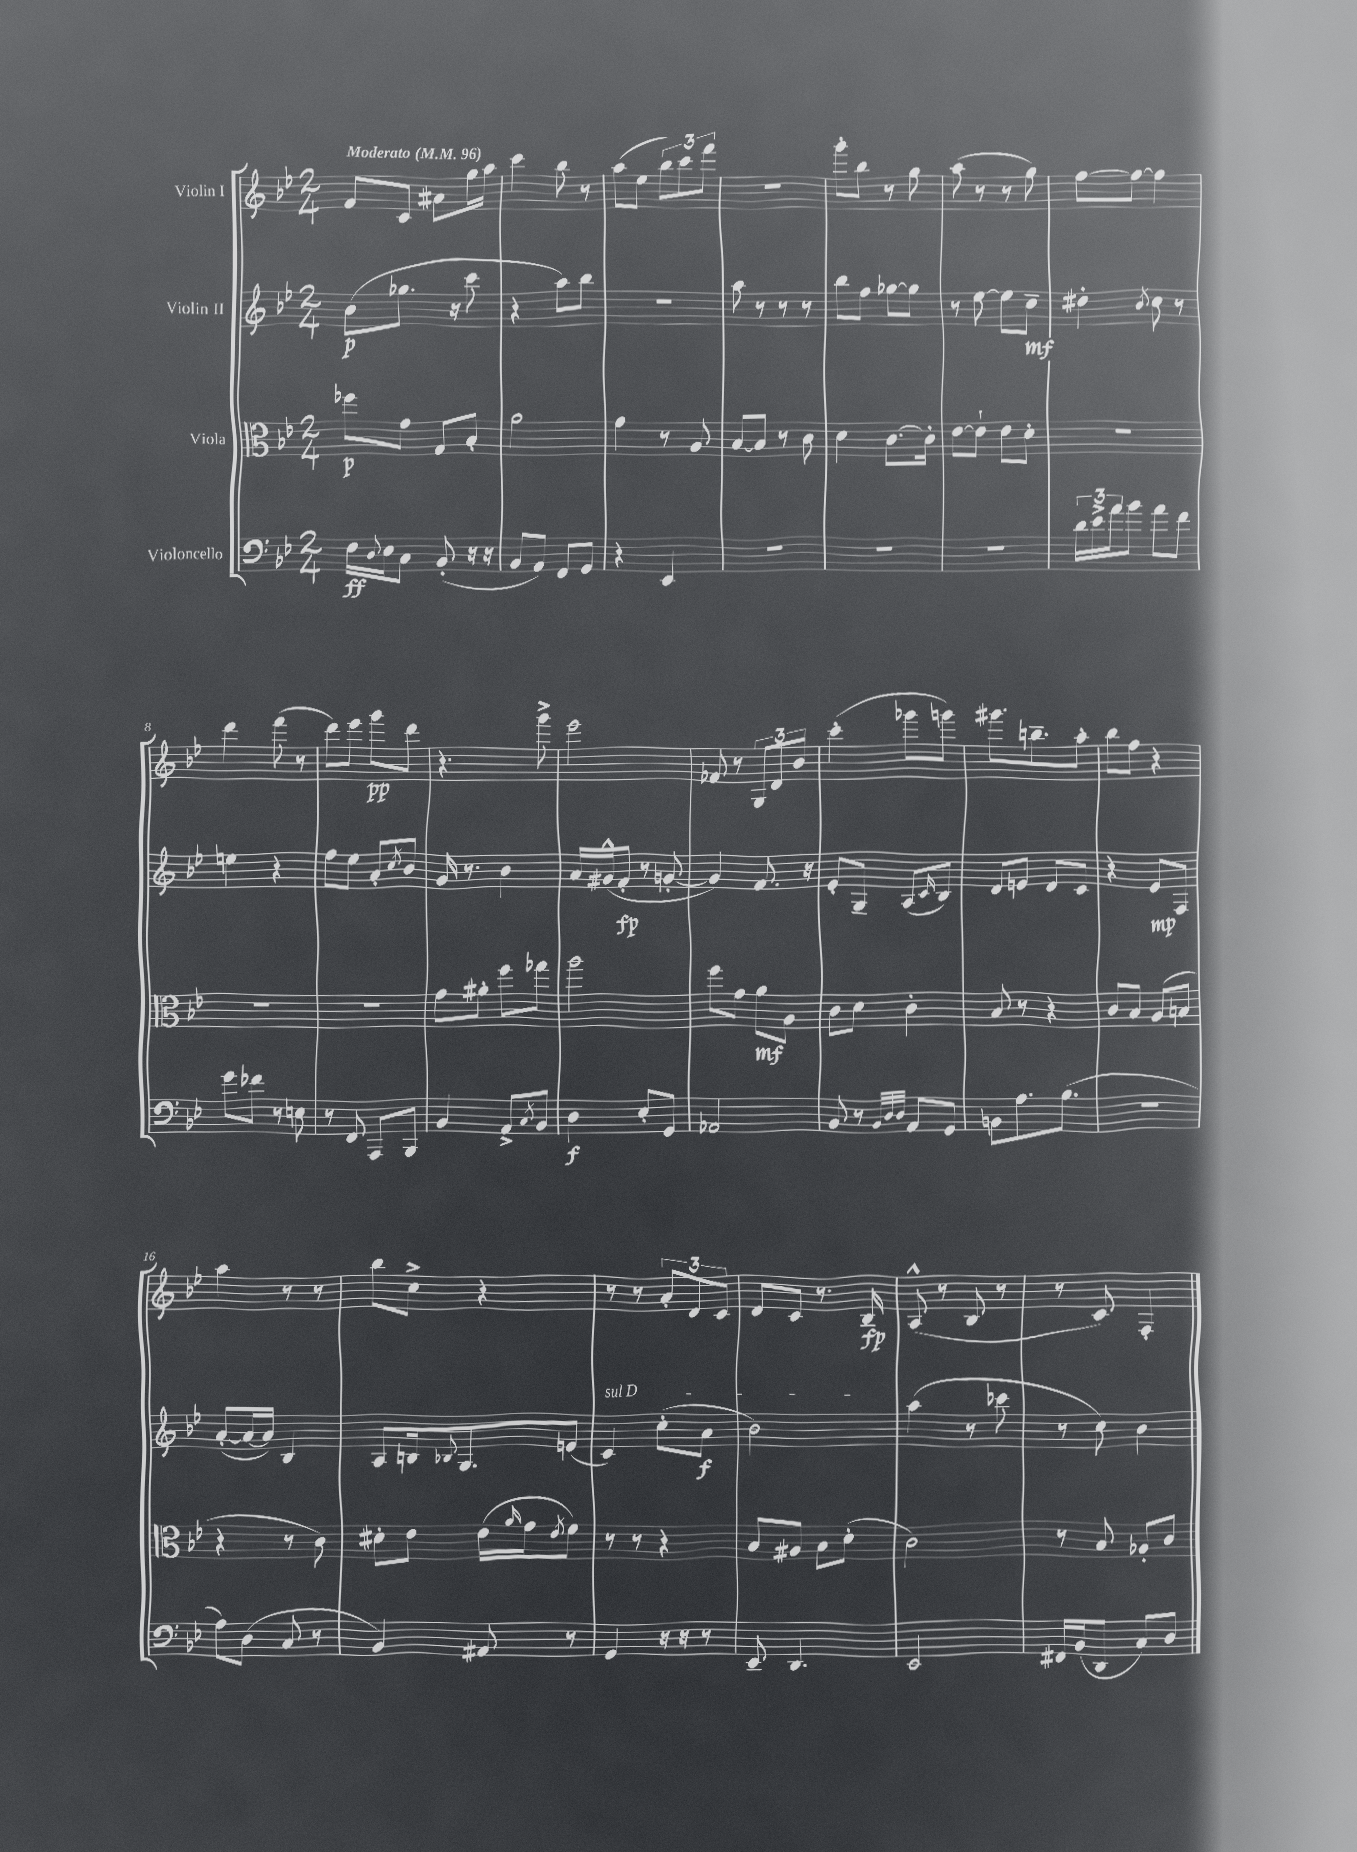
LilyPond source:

<<
\new StaffGroup <<
\new Staff = "s0" \with { instrumentName = "Violin I" } {
    \clef treble \key bes \major \numericTimeSignature \time 2/4 \tempo "Moderato" 4 = 96
    f'8 c'8 ais'8 g''16 a''16 |
    c'''4 bes''8 r8 |
    a''8( ees''8 \tuplet 3/2 { bes''8) c'''8 f'''8 } |
    r2 |
    g'''8-. bes''8 r8 g''8 |
    a''8( r8 r8 g''8) |
    f''8~ f''8~ f''4 |
    d'''4 f'''8( r8 |
    d'''8) ees'''8 g'''8\pp d'''8 |
    r4. g'''8-> |
    ees'''2 |
    fes'8 r8 \tuplet 3/2 { g8 d'8 bes'8 } |
    c'''4-.( ges'''8 g'''8) |
    gis'''8. b''8.-- a''8-. |
    bes''8 f''8 r4 |
    a''4 r8 r8 |
    bes''8 c''8-> r4 |
    r8 r8 \tuplet 3/2 { a'8-. d'8 c'8 } |
    d'8 c'8 r8. bes16--\fp |
    a8-^( r8 bes8 r8 |
    r8 c'8) f4-. \bar "|." |
}
\new Staff = "s1" \with { instrumentName = "Violin II" } {
    \clef treble \key bes \major \numericTimeSignature \time 2/4
    bes'8\p( ges''8. r16 c'''8 |
    r4 a''8) bes''8 |
    R2 |
    a''8 r8 r8 r8 |
    bes''8 f''8 ges''8~ ges''8 |
    r8 ees''8~ ees''8 c''8--\mf |
    dis''4-. \acciaccatura { bes'8 } c''8 r8 |
    e''4 r4 |
    f''8 ees''8 a'8-. \acciaccatura { c''8 } bes'8 |
    g'16 r8. bes'4 |
    a'16 gis'16-^( f'8-.\fp r8 g'8~-. |
    g'4) f'8. r16 |
    ees'8-. g8-- a8( \grace { c'16 } bes8) |
    d'8 e'8 d'8 c'8 |
    r4 ees'8\mp f8 |
    a'8~-.( a'16~ a'16) bes4 |
    a8 b16 \appoggiatura { bes8 } g8. e'8( |
    \once \override TextSpanner.bound-details.left.text = \markup { \italic "sul D" } c'4\startTextSpan) c''8-.( a'8\f |
    bes'2\stopTextSpan) |
    a''4( r8 ces'''8 |
    r8 c''8) bes'4 \bar "|." |
}
\new Staff = "s2" \with { instrumentName = "Viola" } {
    \clef alto \key bes \major \numericTimeSignature \time 2/4
    fes''8\p g'8 g8 bes8-. |
    a'2 |
    g'4 r8 a8 |
    bes8~ bes8 r8 c'8 |
    d'4 c'8.~ c'16-. |
    ees'8~ ees'8-! ees'8 d'8-. |
    R2 |
    R2 |
    R2 |
    g'8 ais'8-. f''8 ges''8 |
    a''2 |
    f''8 g'8 a'8\mf a8 |
    c'8 d'8 c'4-. |
    bes8 r8 r4 |
    c'8 bes8 a8( b8 |
    r4 r8 c'8) |
    dis'8-. ees'8 ees'16( \grace { a'16 } g'16 \acciaccatura { ees'8 } f'8) |
    r8 r8 r4 |
    bes8 ais8 bes8 d'8-.( |
    c'2) |
    r8 bes8 aes8-. c'8 \bar "|." |
}
\new Staff = "s3" \with { instrumentName = "Violoncello" } {
    \clef bass \key bes \major \numericTimeSignature \time 2/4
    f16\ff \appoggiatura { d8 } ees16 c8 bes,8-.( r16 r16 |
    bes,8 a,8) f,8 g,8 |
    r4 ees,4 |
    R2 |
    R2 |
    R2 |
    \tuplet 3/2 { d'16 ees'16-> a'16 } bes'8 a'8 f'8 |
    g'8 fes'8 r8 e8 |
    r8 f,8 a,,8 bes,,8 |
    bes,4 a,8-> \acciaccatura { c8 } bes,8 |
    d4\f ees8-. g,8 |
    aes,2 |
    bes,8 r8 \grace { bes,32 d32 d32 } a,8 g,8 |
    b,8 a8. bes8.( |
    r2 |
    a8) d8( c8 r8 |
    bes,4) ais,8 r8 |
    g,4 r16 r16 r8 |
    ees,8-- d,4. |
    ees,2 |
    fis,16 bes,16( d,8 c8) d8 \bar "|." |
}
>>
>>
